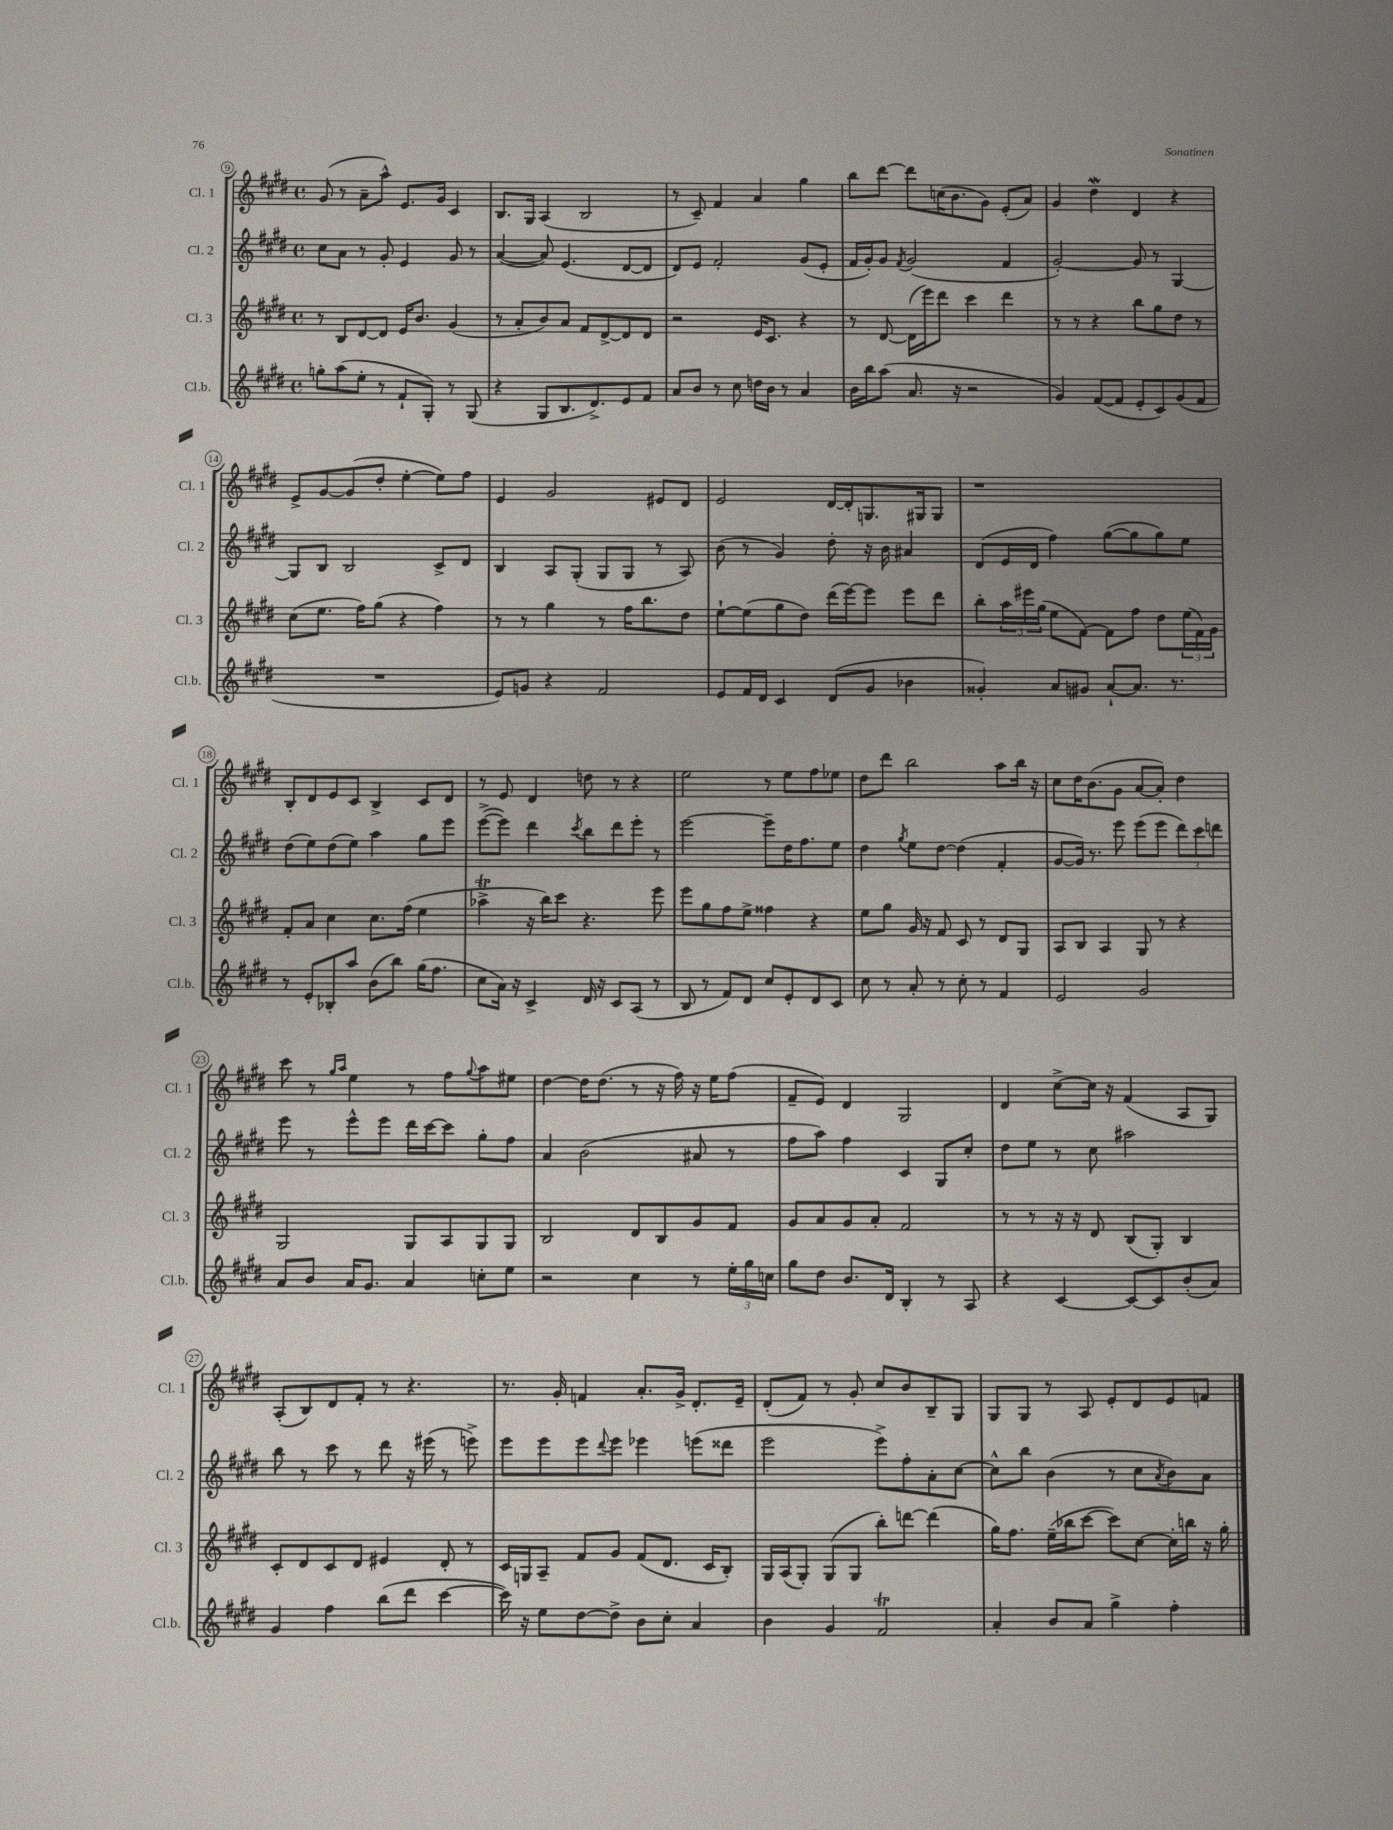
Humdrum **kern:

**kern	**kern	**kern	**kern
*staff4	*staff3	*staff2	*staff1
*clefG2	*clefG2	*clefG2	*clefG2
*k[f#c#g#d#]	*k[f#c#g#d#]	*k[f#c#g#d#]	*k[f#c#g#d#]
*M4/4	*M4/4	*M4/4	*M4/4
*met(c)	*met(c)	*met(c)	*met(c)
8gg'\L	8r	8cc#\L	(8g#/
(8aa\	8B/L	8a\J	8r
8ee'\J	[8d#/	8r	8a~\L
8r	8d#/]J	8g#'/	8aa^^\J)
8f#`/L	16e/LK	4e/	8.e/L
.	8.b/J	.	.
8G#'/J)	.	.	.
.	.	.	16g#/Jk
8r	(4g#/	8g#/	4c#/
(8G#/	.	8r	.
=	=	=	=
4r	8r	([4a/	8.B/L
.	8a'/L	.	.
.	.	.	16G#/Jk
8G#/L	8b/)	8a/])	(4A/
8.B/	8a/J	(4.e/	.
.	8f#/L	.	2B/
8.d#^/)	.	.	.
.	[8d#^/	.	.
8e/	8d#/]	[8d#/L	.
8f#/J	8d#/J	8d#/]J	.
=	=	=	=
8a/L	2r	8d#/L)	8r
8b/J	.	8e/J	8c#~/)
8r	.	2f#'/	4f#/
8cc#\	.	.	.
16dd\LL	16e/LK	.	4a/
16b\JJ	8.c#/J	.	.
8r	.	.	.
4a/	4r	(8g#/L	4gg#\
.	.	8e'/J	.
=	=	=	=
16b\LL	8r	16f#/LL	8bb\L
16bb\J	.	16g#'/J)	.
(8aa\J	[8d#/	8g#/J	[8ddd#\J
.	.	8qf#/	.
8.a/	(16d#\]LL	(2g#/	8ddd#\]L
.	16eee\J)	.	.
.	8ddd#\J	.	(16cc\K
16r	.	.	8.b\
2r	4ccc#\	.	.
.	.	.	8g#\J)
.	4ddd#\	4f#/	(8e'/L
.	.	.	8a/J)
=	=	=	=
4g#/)	8r	[2g#'/)	4g#/
.	8r	.	.
([8f#/L	4r	.	4dd#\
8f#/]J	.	.	.
8e'/L	8bb\L	8g#/]	4d#/
8c#/)	8gg#\	8r	.
(8g#/	8dd#\J	[4G#/	4r
8f#/J	8r	.	.
=	=	=	=
1r	(8cc#\L	8G#/]L	8e^/L
.	8.ee\J	8B/J	[8g#/
.	.	2B/	(8g#/]
.	16ff#\LK)	.	.
.	(8gg#\J	.	8dd#'/J
.	4r	.	[4ee'\
.	4ff#\)	8c#^/L	8ee\]L)
.	.	8d#/J	8ff#\J
=	=	=	=
8e/L)	8r	4B/	4e/
8g/J	8r	.	.
4r	4gg#\	8A/L	2g#/
.	.	(8G#'/J	.
2f#/	8r	8G#/L	.
.	16ff#\LK	8G#/J	.
.	8.bb\	.	.
.	.	8r	8e#/L
.	8dd#\J	8A/)	8d#/J
=	=	=	=
8e/L	[8ee`\L	(8b\	2e/
16f#/L	(8ee\]	8r	.
16d#/JJ	.	.	.
4c#/	8gg#\	4g#/)	.
.	8dd#\J)	.	.
(8d#/L	(16ddd#\LL	8dd#'\	[16d#/LL
.	[16eee\J)	.	16d#'/]J
8g#/J	8eee\]J	16r	8.G/
.	.	16b\	.
4b-\	8eee\L	4a#/	.
.	.	.	16G#/k
.	8ddd#\J	.	8G#/J
=	=	=	=
4g##'/)	8bb'\L	(8d#/L	1r
.	24aa\L	16e/L	.
.	24eee#\	.	.
.	.	16d#/JJ	.
.	(24gg#\JJ	.	.
8a/L	8ee\L	4ff#\)	.
8g#/J	[8f#\J)	.	.
[8a`/L	8f#\]L	([8gg#\L	.
8.a/]J	8ff#\J	8gg#\]	.
.	8dd#\L	8gg#\)	.
8.r	.	.	.
.	(24ee\L	8ee\J	.
.	24f#\)	.	.
.	24g#\JJ	.	.
=	=	=	=
8r	8f#'/L	(8dd#\L	8B'/L
8e'/L	8a/J	8ee\)	8d#/
8B-'/	4cc#\	(8dd#\	8e/
8aa/J	.	8ee\J)	8c#/J
(8b\L	8.cc#\L	4aa\	4B^/
8bb\J)	.	.	.
.	(16ff#\Jk	.	.
(16gg#\LK	4ee\	8gg#\L	8c#/L
8.ff#\J	.	.	.
.	.	8eee\J	8d#/J
=	=	=	=
8cc#\L	4aa-^\	([8eee^\L	8r
16a\Jk)	.	8eee\]J)	8e/
16r	.	.	.
4c#^/	16r	4ddd#\	4d#/
.	16bb\LK)	.	.
.	8ccc#\J	.	.
.	.	8qccc#/	.
16d#/	4.r	8bb\L	8dd\
16r	.	.	.
8c#/L	.	8ddd#\	8r
(8A/J	.	8eee'\J	4r
8r	8eee\	8r	.
=	=	=	=
8B/	8eee\L	[2eee\	2ee\
8r	8gg#\	.	.
8f#/L)	8ff#\	.	.
8d#/J	8ee^\J	.	.
8cc#/L	4ff##\	8eee~\]L	8r
8e'/	.	16dd#\K	8ee\L
.	.	8.ff#\	.
8d#/	4r	.	8ff#\
8c#/J	.	8ee\J	8ee-\J
=	=	=	=
8cc#\	8ee\L	4dd#\	8dd#\L
8r	8gg#\J	.	8ddd#\J
.	.	8qgg#/	.
8a'/	16g#/	8ee\L	2bb\
.	16r	.	.
8r	8f#/	[8dd#\J	.
8cc#'\	8c#/	(4dd#\]	.
8r	8r	.	.
4f#/	8d#/L	4f#'/	8aa\L
.	8G#/J	.	16bb\Jk
.	.	.	16r
=	=	=	=
2e/	8A/L	[8g#/L	8cc#\L
.	8B/J	16g#/]Jk)	16dd#\K
.	.	8.r	(8.b\
.	4A/	.	.
.	.	8eee\	8g#\J
2g#/	8G#/	(8eee\L	[8a/L
.	8r	8eee\J	8a'/]J)
.	4r	12ddd#\L)	4dd#\
.	.	12ccc#\	.
.	.	12ddd\J	.
=	=	=	=
8a/L	2G#/	8eee\	8ccc#\
8b/J	.	8r	8r
.	.	.	16qqgg#/LL
.	.	.	16qqaa/JJ
16a/LK	.	8eee^^\L	4ee\
8.g#/J	.	.	.
.	.	8eee\J	.
4a/	8G#/L	16ddd#\LL	8r
.	.	[16ccc#\J	.
.	8A/	8ccc#\]J	8ff#\L
.	.	.	8qqgg#/
8cc'\L	8G#/	8gg#'\L	8aa\
8ee\J	8G#/J	8ff#\J	8ee#\J
=	=	=	=
2r	2B/	4a/	[4dd#\
.	.	(2b\	16dd#\]LK
.	.	.	(8.dd#\J
4cc#\	8d#/L	.	8r
.	8B/	.	16r
.	.	.	16ff#\)
8r	8g#/	8a#/	16r
.	.	.	16ee\LK
24ee'\LL	8f#/J	8r	(8ff#\J
24gg#\	.	.	.
24cc\JJ	.	.	.
=	=	=	=
8gg#\L	8g#/L	8ff#\L	8f#~/L
8dd#\J	8a/	8aa\J)	8e/J)
8.b/L	8g#/	4ff#\	4d#/
.	8a'/J	.	.
16d#/Jk	.	.	.
4B'/	2f#/	4c#/	2G#/
8r	.	8G#/L	.
8A/	.	8cc#'/J	.
=	=	=	=
4r	8r	8dd#\L	4d#/
.	8r	8ee\J	.
[4c#/	16r	8r	[8cc#^\L
.	16r	.	.
.	8d#/	8cc#\	16cc#\]Jk
.	.	.	16r
8c#/_L	(8B/L	2aa#\	(4f#/
8c#/]	8G#'/J)	.	.
(8b'/	4B/	.	8A/L
8a/J)	.	.	8G#/J)
=	=	=	=
4g#/	8c#'/L	8bb\	(8A'/L
.	8d#/	8r	8B/)
4ff#\	8c#/	8ccc#\	8d#/
.	8d#/J	8r	8f#'/J
(8bb\L	4e#/	8ddd#\	8r
8ddd#\J	.	16r	4.r
.	.	(16eee#\	.
[4ccc#\	8d#'/	8r	.
.	8r	8eee^\)	.
=	=	=	=
16ccc#\])	16c#/LL	8eee\L	8.r
16r	16G/J	.	.
8ee\L	8A~/J	8eee\	.
.	.	.	16g#'/
[8dd#\	8f#/L	8eee\	4f/
.	.	8qqddd#/	.
8dd#^\]J	8g#/J	8eee\J	.
8b\L	(8f#/L	4eee-\	8.a'/L
8cc#'\J	8.d#/J	.	.
.	.	.	16g#^/Jk
4a/	.	(8eee\L	8.d#'/L
.	16c#/LK	.	.
.	8B'/J)	8ddd##\J	.
.	.	.	16e~/Jk
=	=	=	=
4b\	16G#/LL	2eee\	(8d#'/L
.	(16A/J	.	.
.	8G#'/J)	.	8f#/J)
4g#/	(8G#/L	.	8r
.	8G#/J	.	8g#'/
2f#/	8bb'\L)	8eee^\L)	8cc#/L
.	[8ddd\J	8ff#'\	8b/
.	(4ddd\]	8a'\	8B~/
.	.	[8cc#\J	8G#/J
=	=	=	=
4a'/	16gg#\LK)	8cc#^^\]L	8G#/L
.	8.ff#\J	.	.
.	.	8bb\J	8G#/J
8b/L	(16ee~\LL	(4b\	8r
.	16bb-\J	.	.
8a/J	[8ccc#\J	.	8A/
4gg#^\	8ccc#\]L)	8r	8e'/L
.	[8cc#\J	8cc#\L	8d#/
.	.	8qa/	.
4ff#'\	16cc#'\]LL	8b\)	8e/
.	16bb\JJ	.	.
.	16r	8a\J	8f/J
.	16gg#'\	.	.
==	==	==	==
*-	*-	*-	*-
